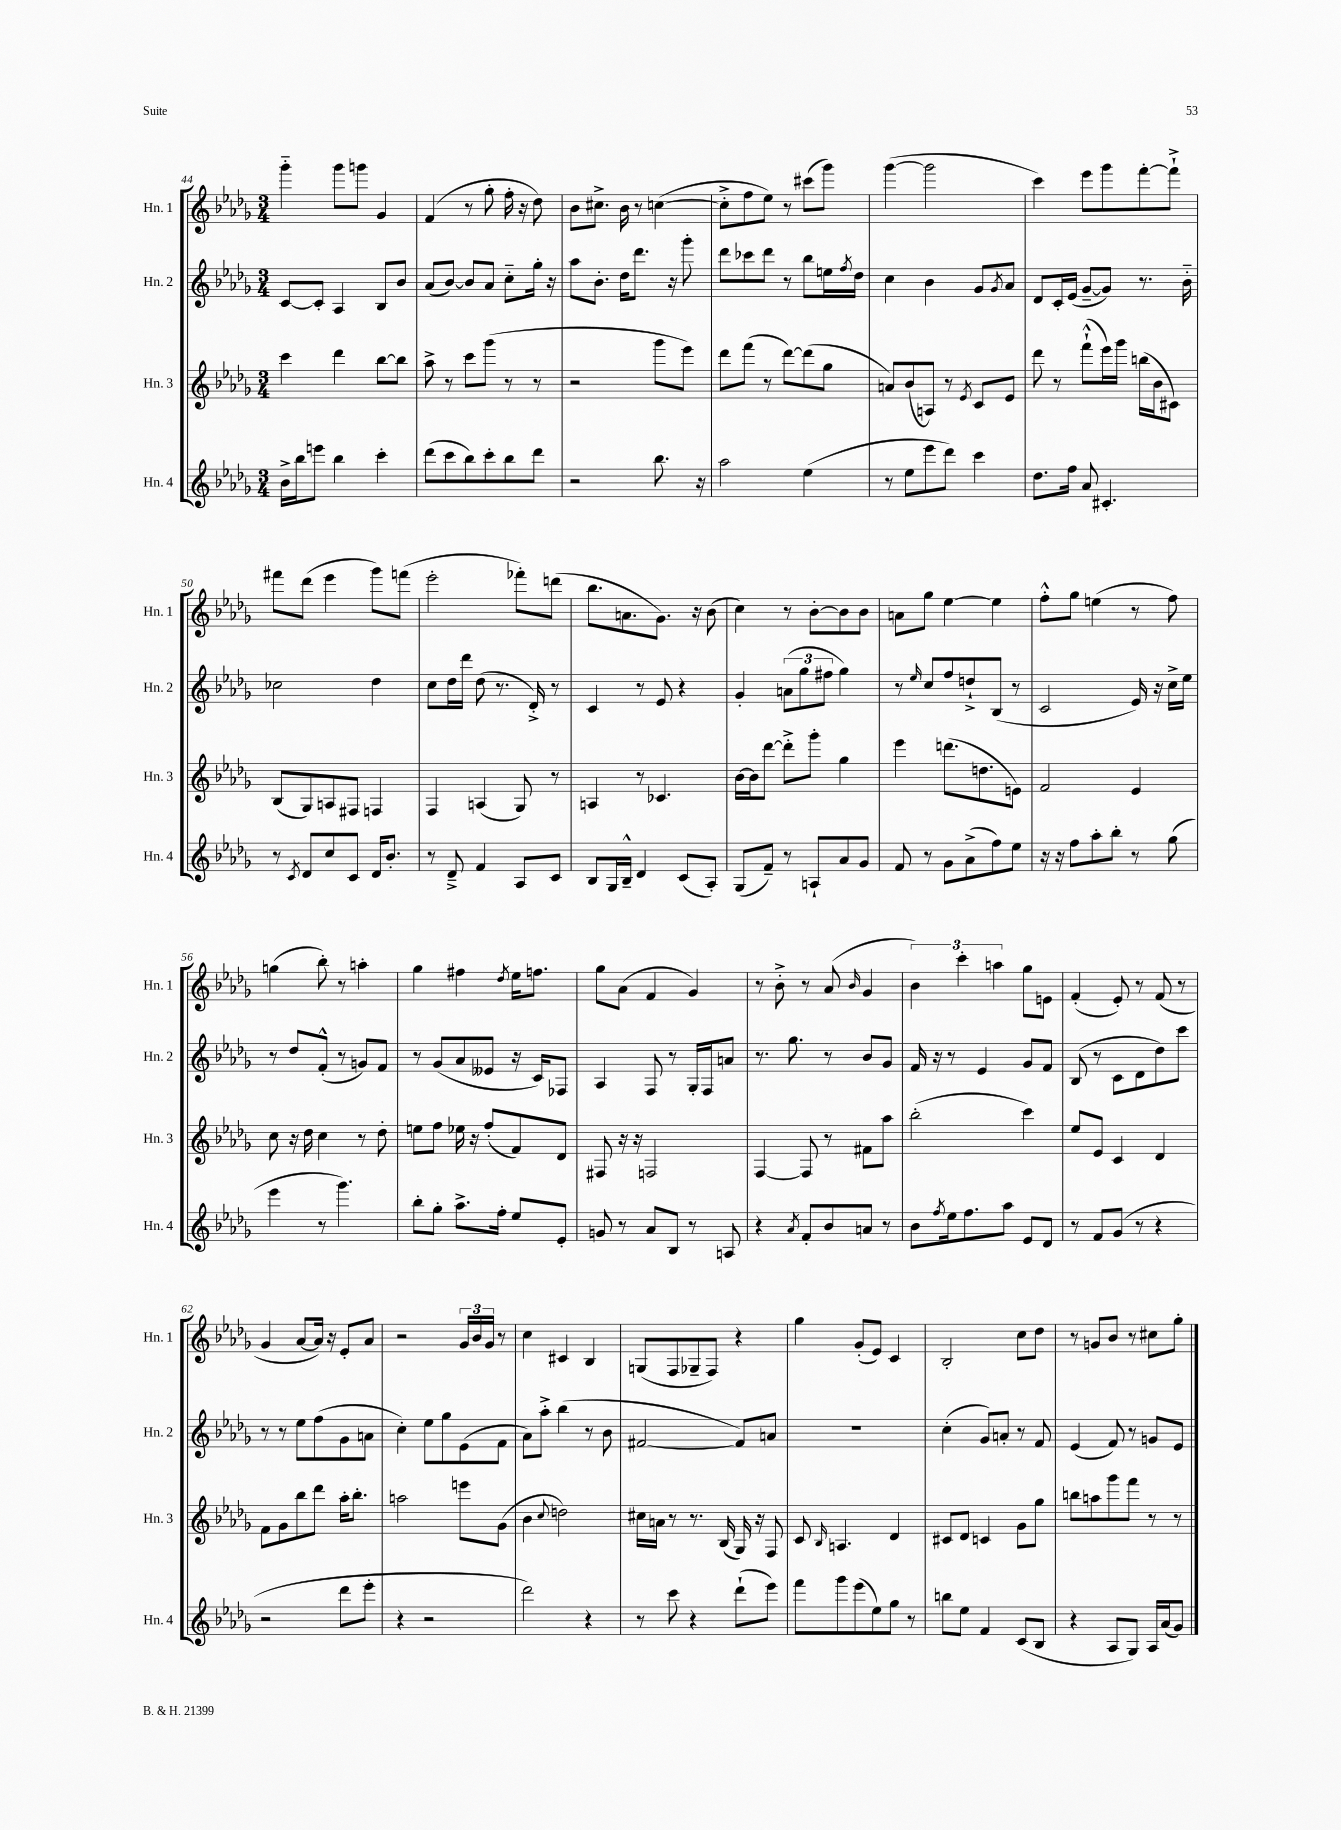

**kern	**kern	**kern	**kern
*part4	*part3	*part2	*part1
*staff4	*staff3	*staff2	*staff1
*I"Hn. 4	*I"Hn. 3	*I"Hn. 2	*I"Hn. 1
*I'Hn. 4	*I'Hn. 3	*I'Hn. 2	*I'Hn. 1
*clefG2	*clefG2	*clefG2	*clefG2
*k[b-e-a-d-g-]	*k[b-e-a-d-g-]	*k[b-e-a-d-g-]	*k[b-e-a-d-g-]
*M3/4	*M3/4	*M3/4	*M3/4
=44	=44	=44	=44
16b-^\LL	4ccc\	[8c/L	4ggg-\
16bb-\J	.	.	.
8eeen\J	.	8c'/J]	.
4bb-\	4ddd-\	4A-/	8ggg-\L
.	.	.	8gggn\J
4ccc'\	[8bb-\L	8B-/L	4g-/
.	8bb-\J]	8b-/J	.
=45	=45	=45	=45
(8ddd-\L	8aa-^\	(8a-/L	(4f/
8ccc\	8r	[8b-/J)	.
8bb-\)	8ccc\L	8b-/L]	8r
8ccc'\	(8ggg-\J	8a-/J	8gg-'\
8bb-\	8r	8cc\L	16ff'\
.	.	.	16r
8ddd-\J	8r	16gg-'\Jk	8dd-\)
.	.	16r	.
=46	=46	=46	=46
2r	2r	8aa-\L	8b-\L
.	.	8.b-'\J	8.cc#X^\J
.	.	16dd-\KL	16b-\
.	.	8.ddd-\J	8r
8.bb-\	8ggg-\L	.	([4ccn\
.	.	16r	.
.	8eee-\J)	8ggg-'\	.
16r	.	.	.
=47	=47	=47	=47
2aa-\	8ddd-\L	8ddd-\L	8cc'^\L]
.	(8fff\J	8ccc-X\	8ff\
.	8r	8ddd-\J	8ee-\J)
.	[8ddd-\L)	8r	8r
(4ee-\	(8ddd-\]	8bb-\L	(8ccc#X\L
.	8gg-\J	16een\L	8ggg-\J)
.	.	8qff/	.
.	.	16dd-\JJ	.
=48	=48	=48	=48
8r	8an/L)	4cc\	([4ggg-\
8ee-\L	(8b-/	.	.
8eee-\	8An/J)	4b-\	2ggg-\]
8ddd-\J)	8r	.	.
.	8qe-/	.	.
4ccc\	8c/L	8g-/L	.
.	.	8qg-/	.
.	8e-/J	8a-/J	.
=49	=49	=49	=49
8.dd-\L	8ddd-\	8d-/L	4ccc\)
.	8r	16c'/L	.
16ff\Jk	.	(16e-/JJ	.
8a-/	(8fff`^^\L	[8g-~/L	8eee-\L
4.c#X'/	16eee-\L)	8g-/J])	8ggg-\
.	16ggg-\JJ	.	.
.	(16bbn\LL	8.r	[8fff'\
.	16b-\J	.	.
.	8c#X\J)	.	8fff`^\J]
.	.	16b-\	.
!!LO:LB:g=z
=50	=50	=50	=50
8r	(8B-/L	2cc-X\	8fff#X\L
8qc/	.	.	.
8d-/L	8G-/)	.	(8ddd-\J
8cc/	8An/	.	4eee-\
8c/J	8F#X/J	.	.
16d-/KL	4Fn/	4dd-\	8ggg-\L)
8.b-'/J	.	.	.
.	.	.	(8fffn\J
=51	=51	=51	=51
8r	4F/	8cc\L	2eee-'\
8d-~^/	.	16dd-\L	.
.	.	16ddd-\JJ	.
4f/	(4An/	(8dd-\	.
.	.	8.r	.
8A-/L	8G-/)	.	8fff-X'\L)
.	.	16d-'^/)	.
8c/J	8r	8r	(8dddn\J
=52	=52	=52	=52
8B-/L	4An/	4c/	8.bb-\L
16G-/L	.	.	.
16B-~^^/JJ	.	.	8.an\
4d-/	8r	8r	.
.	4.c-X/	8e-/	8.g-\J)
(8c/L	.	4r	.
.	.	.	16r
8A-'/J)	.	.	(8b-\
=53	=53	=53	=53
(8G-/L	[16b-\LL	4g-'/	4cc\)
.	16b-\J]	.	.
8f~/J)	[8ddd-\J	.	.
8r	8ddd-'^\L]	(12an\L	8r
.	.	12gg-\	.
8An`/L	8ggg-'\J	.	[8b-'\L
.	.	12ff#X\J	.
8a-/	4gg-\	4gg-\)	8b-\]
8g-/J	.	.	8b-\J
=54	=54	=54	=54
8f/	4eee-\	8r	8an\L
.	.	16qqee-/	.
8r	.	8cc/L	8gg-\J
8g-\L	(8.dddn\L	8ff/	[4ee-\
(8a-^\	.	8ddn`^/	.
.	8.ddn\	.	.
8ff\)	.	(8B-/J	4ee-\]
8ee-\J	8en\J)	8r	.
=55	=55	=55	=55
16r	2f/	2c/	8ff'^^\L
16r	.	.	.
8ff\L	.	.	8gg-\J
8aa-'\	.	.	(4een\
8bb-'\J	.	.	.
8r	4e-/	16e-/)	8r
.	.	16r	.
(8gg-\	.	16cc^\LL	8ff\)
.	.	16ee-\JJ	.
!!LO:LB:g=z
=56	=56	=56	=56
4eee-\	8cc\	8r	(4ggn\
.	16r	8dd-/L	.
.	16dd-\	.	.
8r	4cc\	(8f'^^/J	8bb-'\)
4.ggg-\)	.	8r	8r
.	8r	8gn/L)	4aan'\
.	8dd-'\	8f/J	.
=57	=57	=57	=57
8bb-'\L	8een\L	8r	4gg-\
8gg-'\J	8ff\J	(8g-/L	.
8.aa-^\L	16ee-X\	8a-/	4ff#X\
.	16r	.	.
.	(8ff'/L	8e--X/J	.
16ff'\Jk	.	.	.
.	.	.	8qdd-/
8ee-/L	8f/)	16r	16ee-\KL
.	.	16c/KL)	8.ffn\J
8e-'/J	8d-/J	8F-X/J	.
=58	=58	=58	=58
8gn/	8F#X/	4A-/	8gg-\L
8r	16r	.	(8a-\J
.	16r	.	.
8a-/L	2Fn/	8F/	4f/
8B-/J	.	8r	.
8r	.	16G-'/LL	4g-/)
.	.	16F/J	.
8An/	.	8an/J	.
=59	=59	=59	=59
4r	[4F/	8.r	8r
.	.	.	8b-'^\
.	.	8.gg-\	.
8qa-/	.	.	.
8f'/L	8F/]	.	8r
8b-/	8r	8r	(8a-/
.	.	.	16qqb-/
8an/J	8f#X\L	8b-/L	4g-/
8r	8aa-\J	8g-/J	.
=60	=60	=60	=60
8b-\L	(2bb-'\	16f/	6b-\)
.	.	16r	.
8qff/	.	.	.
16ee-\k	.	8r	.
.	.	.	6ccc'\
8.ff\	.	.	.
.	.	4e-/	.
.	.	.	6aan\
8aa-\J	.	.	.
8e-/L	4ccc\)	8g-/L	8gg-\L
8d-/J	.	8f/J	8en\J
=61	=61	=61	=61
8r	8ee-/L	(8B-/	(4f'/
8f/L	8e-/J	8r	.
(8g-/J	4c/	8c\L	8e-'/)
8r	.	8d-\	8r
4r	4d-/	8dd-\)	(8f/
.	.	8ccc\J	8r
!!LO:LB:g=z
=62	=62	=62	=62
2r	8f\L	8r	4g-/
.	8g-\	8r	.
.	8bb-\	8ee-\L	[8a-/L
.	8ddd-\J	(8ff\	16a-/Jk])
.	.	.	16r
8ddd-\L	16aa-'\KL	8g-\	8e-'/L
.	8.bb-'\J	.	.
8eee-'\J	.	8an\J	8a-/J
=63	=63	=63	=63
4r	2aan\	4cc'\)	2r
2r	.	8ee-\L	.
.	.	8gg-\	.
.	8eeen\L	(8e-\	24g-/LL
.	.	.	24b-/
.	.	.	24g-/JJ
.	(8g-\J	8f\J	8r
=64	=64	=64	=64
2ddd-\)	4b-\	8a-\L)	4cc\
.	.	8aa-'^\J	.
.	8qqcc/	.	.
.	2ddn\)	(4bb-\	4c#X/
4r	.	8r	4B-/
.	.	8b-\	.
=65	=65	=65	=65
8r	16cc#X\LL	[2f#X/	(8Gn/L
.	16an\JJ	.	.
8ccc\	8r	.	8F/
4r	8.r	.	8G-X~/
.	.	.	8F/J)
.	(16B-/	.	.
(8ddd-`\L	16G-/)	8f#/L])	4r
.	16r	.	.
8eee-\J)	8F/	8an/J	.
=66	=66	=66	=66
8fff\L	8c/	2.r	4gg-\
.	16qqB-/	.	.
8ggg-\	4.An/	.	.
(8eee-\	.	.	(8g-'/L
8ee-\)	.	.	8e-/J)
8gg-\J	4d-/	.	4c/
8r	.	.	.
=67	=67	=67	=67
8bbn\L	8c#X/L	(4cc'\	2B-'/
8ee-\J	8d-/J	.	.
4f/	4cn/	8g-/L)	.
.	.	8an'/J	.
(8c/L	8g-\L	8r	8cc\L
8B-/J	8gg-\J	8f/	8dd-\J
=68	=68	=68	=68
4r	8bbn\L	(4e-/	8r
.	8aan\	.	8gn/L
8A-/L	8ggg-\	8f/)	8b-/J
8G-/J)	8fff\J	8r	8r
16A-/LL	8r	8gn/L	8cc#X\L
(16a-/J	.	.	.
8g-/J)	8r	8e-/J	8gg-'\J
==	==	==	==
*-	*-	*-	*-
